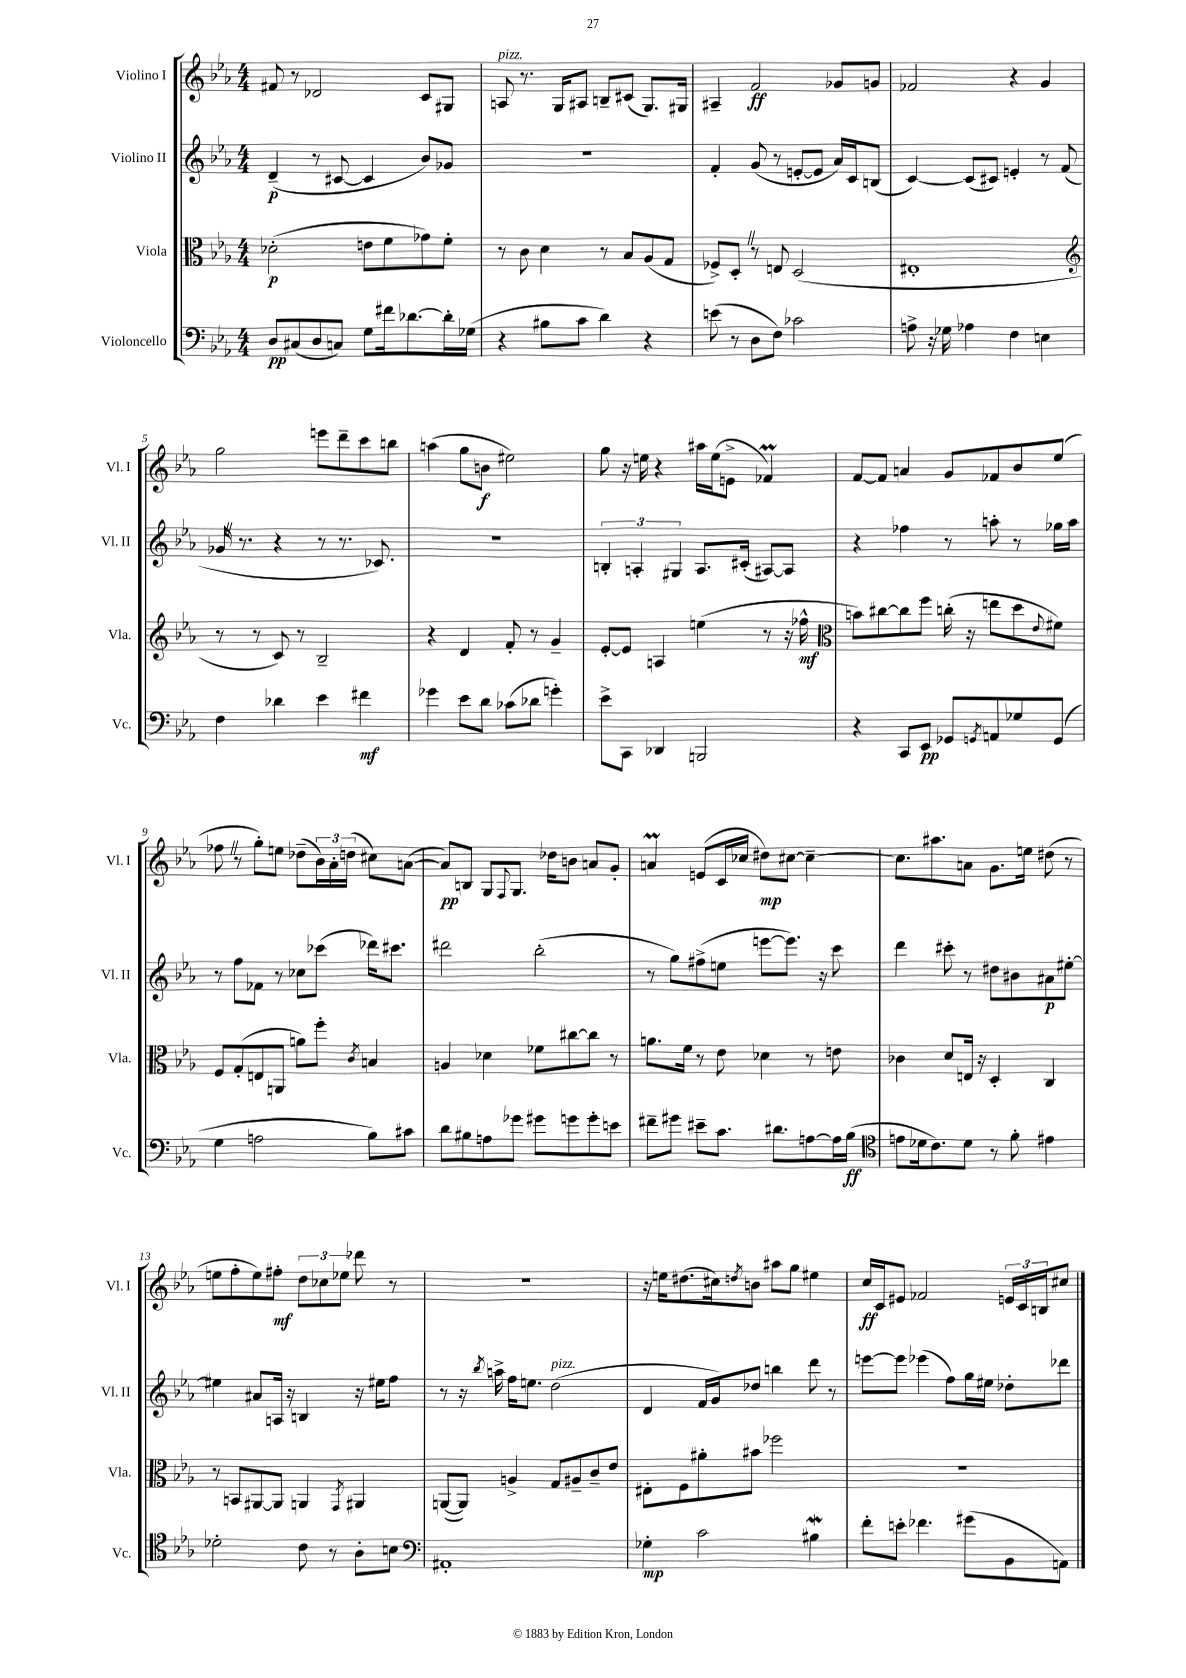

**kern	**kern	**kern	**kern
*staff4	*staff3	*staff2	*staff1
*clefF4	*clefC3	*clefG2	*clefG2
*k[b-e-a-]	*k[b-e-a-]	*k[b-e-a-]	*k[b-e-a-]
*M4/4	*M4/4	*M4/4	*M4/4
8D	(2d-'	(4d~	8f#
(8C#	.	.	8r
8D	.	8r	2d-
8C)	.	[8c#	.
8G	8e	4c#]	.
16f#	8f	.	.
[8.d-	.	.	.
.	8g-)	8b-)	8c
16d-']	8f'	8g-	8G#
(16G-	.	.	.
=	=	=	=
4r	8r	1r	8A
.	8c	.	8.r
8B#	4d	.	.
.	.	.	16G
8c	.	.	8A#
4d)	8r	.	8B~
.	8B-	.	(8c#
4r	(8A-	.	8.G)
.	8G	.	.
.	.	.	16G#
=	=	=	=
(8e	8F-^)	4f'	4A#~
8r	8D'	.	.
8D	8r	(8g	2f
8F)	8E	8r	.
2c-	(2D	[8e'	.
.	.	8e]	.
.	.	16a-)	8g-
.	.	16c	.
.	.	(8B	8g
=	=	=	=
8A^	1E#'	[4c)	2f-
16r	.	.	.
16G-	.	.	.
4A-	.	(8c]	.
.	.	8c#)	.
4F	.	4e'	4r
4E	.	8r	4g
.	.	(8f	.
=	=	=	=
*	*clefG2	*	*
4F	8r	16g-	2gg
.	.	8.r	.
.	8r	.	.
4d-	8c)	4r	.
.	8r	.	.
4e-	2B-~	8r	8eee
.	.	8.r	8ddd~
4f#	.	.	8ccc
.	.	8.c-)	.
.	.	.	8bb
=	=	=	=
4g-	4r	1r	(4aa
8e-	4d	.	8gg
8d	.	.	8b
(8c-	8f'	.	2ee#)
8d-	8r	.	.
4g')	4g~	.	.
=	=	=	=
8e-^	[8e-'	6B'	8gg
8CC	8e-]	.	16r
.	.	6A'	.
.	.	.	16ee
4DD-	4A	.	4r
.	.	6G#	.
2BBB	(4ee	8.A	16aa#
.	.	.	(16ee
.	.	.	8e^
.	.	(16c#'	.
.	8r	[8A#)	4f-)
.	16r	8A#]	.
.	16ff-^^	.	.
=	=	=	=
*	*clefC3	*	*
4r	8b)	4r	[8f
.	[8cc#	.	8f]
8CC	8cc#]	4ff-	4a
8EE-	8ff	.	.
8GG-	(16cc'	8r	8g
.	16r	.	.
8qGG	.	.	.
8AA	8ee	8aa'	8f-
8G-	8dd	8r	8b-
.	8qqe-	.	.
(8GG	8f#)	16gg-	(8ee-
.	.	16aa	.
=	=	=	=
4G	8F	8r	8ff-
.	(8G'	8ff	8r
2A	8E	8f-	8gg')
.	8AA	8r	8ee
.	8a)	8cc-	(8dd-~
.	8ff'	(8ccc-	24b-)
.	.	.	24a-'
.	.	.	(24dd
.	8qc	.	.
8B-)	4B	16ddd-)	8cc#)
.	.	8.ccc#	.
8c#	.	.	([8a
=	=	=	=
8d	4A	2ddd#	8a])
8B#	.	.	8B
8A	4d-	.	8G
.	.	.	8qqF
8g-	.	.	8.G
8g#	8f-	(2bb-'	.
.	.	.	16dd-
8g	[8cc#	.	8b
8g'	8cc#]	.	8a
8e	8r	.	8g'
=	=	=	=
8f#~	8.a	8r	4a
8g#	.	8gg)	.
.	16f	.	.
8e#~	8r	(8ff#^	(8e
8.c	8e-	8ee	16c
.	.	.	16cc-
.	4d-	[8eee	8dd#)
8.d#	.	.	.
.	.	8.eee])	[8cc#
[8A	8r	.	4cc#~_
.	.	16r	.
16A]	8e	8ccc	.
(16B-	.	.	.
=	=	=	=
*clefC4	*	*	*
8e	4c-	4ddd	8.cc#]
16d-	.	.	.
8.c)	.	.	8.aa#
.	8d	8ccc#'	.
8d-	16E	8r	8a
.	16r	.	.
8r	4D'	8dd#	8.g
8f'	.	8b#	.
.	.	.	16ee
4e#	4C	8a#	(8dd#
.	.	[8ee#'	8r
=	=	=	=
2d-'	8r	4ee#]	8ee
.	8BB	.	8ff'
.	[8AA#	8a#	8ee)
.	8AA#]	16A	8ff#'
.	.	16r	.
8c	4AA	4B	12dd
.	.	.	12cc-
8r	.	.	.
.	.	.	12ee-
.	8qGG	.	.
8A-'	4AA#	16r	8ddd-
.	.	16ee#	.
8B	.	8ff	8r
=	=	=	=
*clefF4	*	*	*
1AA#'	([8AA	8r	1r
.	8AA])	16r	.
.	.	8qbb-	.
.	.	16aa^	.
.	4A^	16ff	.
.	.	8.ee	.
.	8G	(2dd	.
.	8A#~	.	.
.	8c~	.	.
.	8e-	.	.
=	=	=	=
4G-'	8E#'	4d	16r
.	.	.	16ee
.	8F	.	(8.dd#
2c	8a#'	16f	.
.	.	16g)	16cc#)
.	.	.	8qdd
.	8b#	8dd-	8b
.	2ff-	4bb	8aa#
.	.	.	8gg
4B#	.	8ddd	4ee#
.	.	8r	.
=	=	=	=
8f'	1r	[8eee	16cc
.	.	.	16c
8e'	.	8eee]	8e#
4.f-	.	(4eee-	2f-
.	.	8ff)	.
(8g#	.	16gg	.
.	.	16ee#	.
8BB-	.	8dd-'	24e
.	.	.	24c
.	.	.	24B
8AA)	.	8ddd-	8cc#
==	==	==	==
*-	*-	*-	*-
